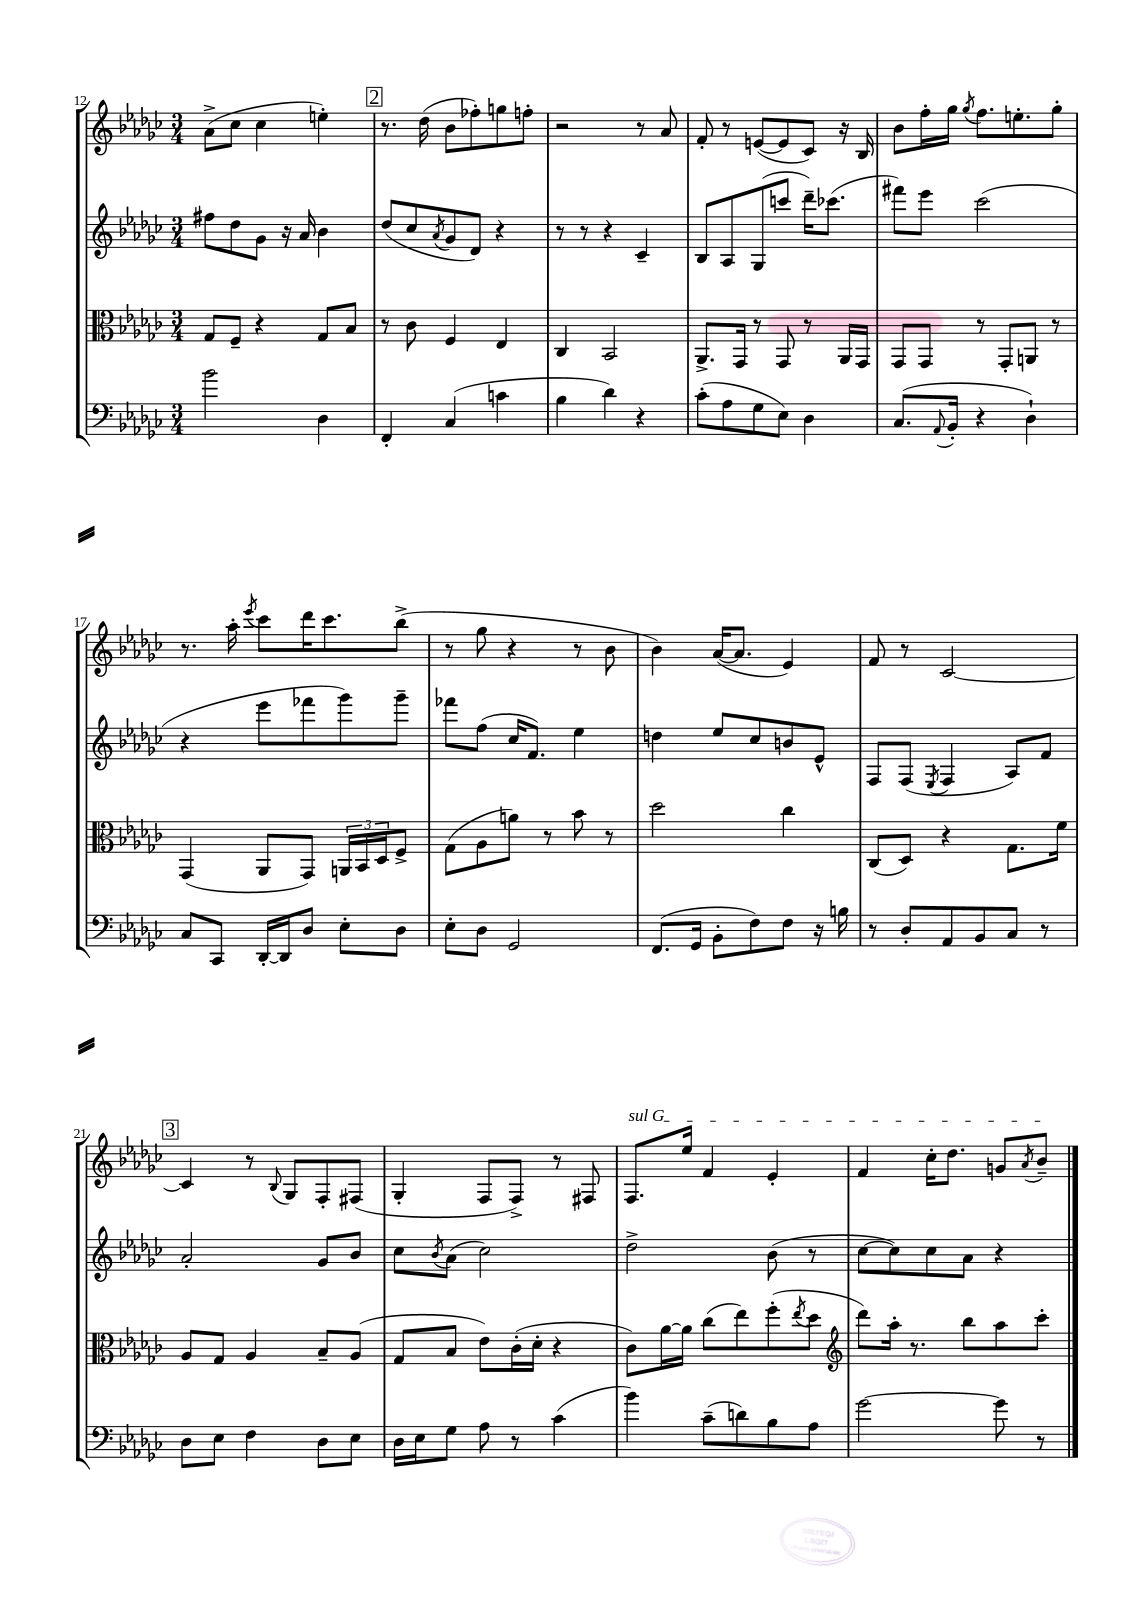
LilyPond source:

<<
\new StaffGroup <<
\new Staff = "s0" {
    \clef treble \key ges \major \numericTimeSignature \time 3/4
    aes'8->( ces''8 ces''4 e''4-.) |
    \mark \markup { \box "2" } r8. des''16( bes'8 fes''8-.) g''8 f''8-. |
    r2 r8 aes'8 |
    f'8-. r8 e'8~( e'8 ces'8) r16 bes16 |
    bes'8 f''16-. ges''16 \acciaccatura { ges''8 } f''8. e''8.-. ges''8-. |
    r8. aes''16-. \acciaccatura { ees'''8 } ces'''8 des'''16 ces'''8. bes''8->( |
    r8 ges''8 r4 r8 bes'8 |
    bes'4) aes'16~( aes'8. ees'4) |
    f'8 r8 ces'2~ |
    \mark \markup { \box "3" } ces'4 r8 \appoggiatura { bes8 } ges8 f8-. fis8( |
    ges4-. f8 f8->) r8 fis8 |
    \once \override TextSpanner.bound-details.left.text = \markup { \italic "sul G" } f8.\startTextSpan ees''16 f'4 ees'4-. |
    f'4 ces''16-. des''8. g'8 \acciaccatura { aes'8 } bes'8--\stopTextSpan \bar "|." |
}
\new Staff = "s1" {
    \clef treble \key ges \major \numericTimeSignature \time 3/4
    fis''8 des''8 ges'8 r16 aes'16 bes'4 |
    \mark \markup { \box "2" } des''8( ces''8 \acciaccatura { aes'8 } ges'8 des'8) r4 |
    r8 r8 r4 ces'4-- |
    bes8 aes8 ges8( c'''8 des'''16--) ces'''8.( |
    fis'''8) ees'''8 ces'''2( |
    r4 ees'''8 fes'''8 ges'''8) ges'''8-- |
    fes'''8 f''8( ces''16 f'8.) ees''4 |
    d''4 ees''8 ces''8 b'8 ees'8-^ |
    f8 f8( \acciaccatura { ees8 } f4 aes8) f'8 |
    \mark \markup { \box "3" } aes'2-. ges'8 bes'8 |
    ces''8 \acciaccatura { bes'8 } aes'8( ces''2) |
    des''2-> bes'8( r8 |
    ces''8~ ces''8) ces''8 aes'8 r4 \bar "|." |
}
\new Staff = "s2" {
    \clef alto \key ges \major \numericTimeSignature \time 3/4
    ges8 f8-- r4 ges8 bes8 |
    \mark \markup { \box "2" } r8 ces'8 f4 ees4 |
    ces4 bes,2 |
    aes,8.-> ges,16 r8 ges,8 r8 aes,16 ges,16 |
    ges,8 ges,8 r8 ges,8-. a,8 r8 |
    ges,4( aes,8 ges,8) \tuplet 3/2 { a,16 bes,16 des16 } f8-> |
    ges8( aes8 a'8) r8 bes'8 r8 |
    des''2 ces''4 |
    ces8( des8) r4 ges8. f'16 |
    \mark \markup { \box "3" } aes8 ges8 aes4 bes8-- aes8( |
    ges8 bes8 ees'8) ces'16-.( des'16-. r4 |
    ces'8) aes'16~ aes'16 ces''8( ees''8) f''8-.( \acciaccatura { ees''8 } des''8 |
    \clef treble des'''8) aes''16-. r8. bes''8 aes''8 ces'''8-. \bar "|." |
}
\new Staff = "s3" {
    \clef bass \key ges \major \numericTimeSignature \time 3/4
    bes'2 des4 |
    \mark \markup { \box "2" } f,4-. ces4( c'4 |
    bes4 des'4) r4 |
    ces'8-.( aes8 ges8 ees8) des4 |
    ces8.( \appoggiatura { aes,8 } bes,16-. r4 des4-!) |
    ces8 ces,8 des,16~-. des,16 des8 ees8-. des8 |
    ees8-. des8 ges,2 |
    f,8.( ges,16 bes,8-. f8) f8 r16 b16 |
    r8 des8-. aes,8 bes,8 ces8 r8 |
    \mark \markup { \box "3" } des8 ees8 f4 des8 ees8 |
    des16 ees16 ges8 aes8 r8 ces'4( |
    bes'4) ces'8--( d'8) bes8 aes8 |
    ges'2~ ges'8 r8 \bar "|." |
}
>>
>>
\layout { \context { \Score currentBarNumber = #12 } }
